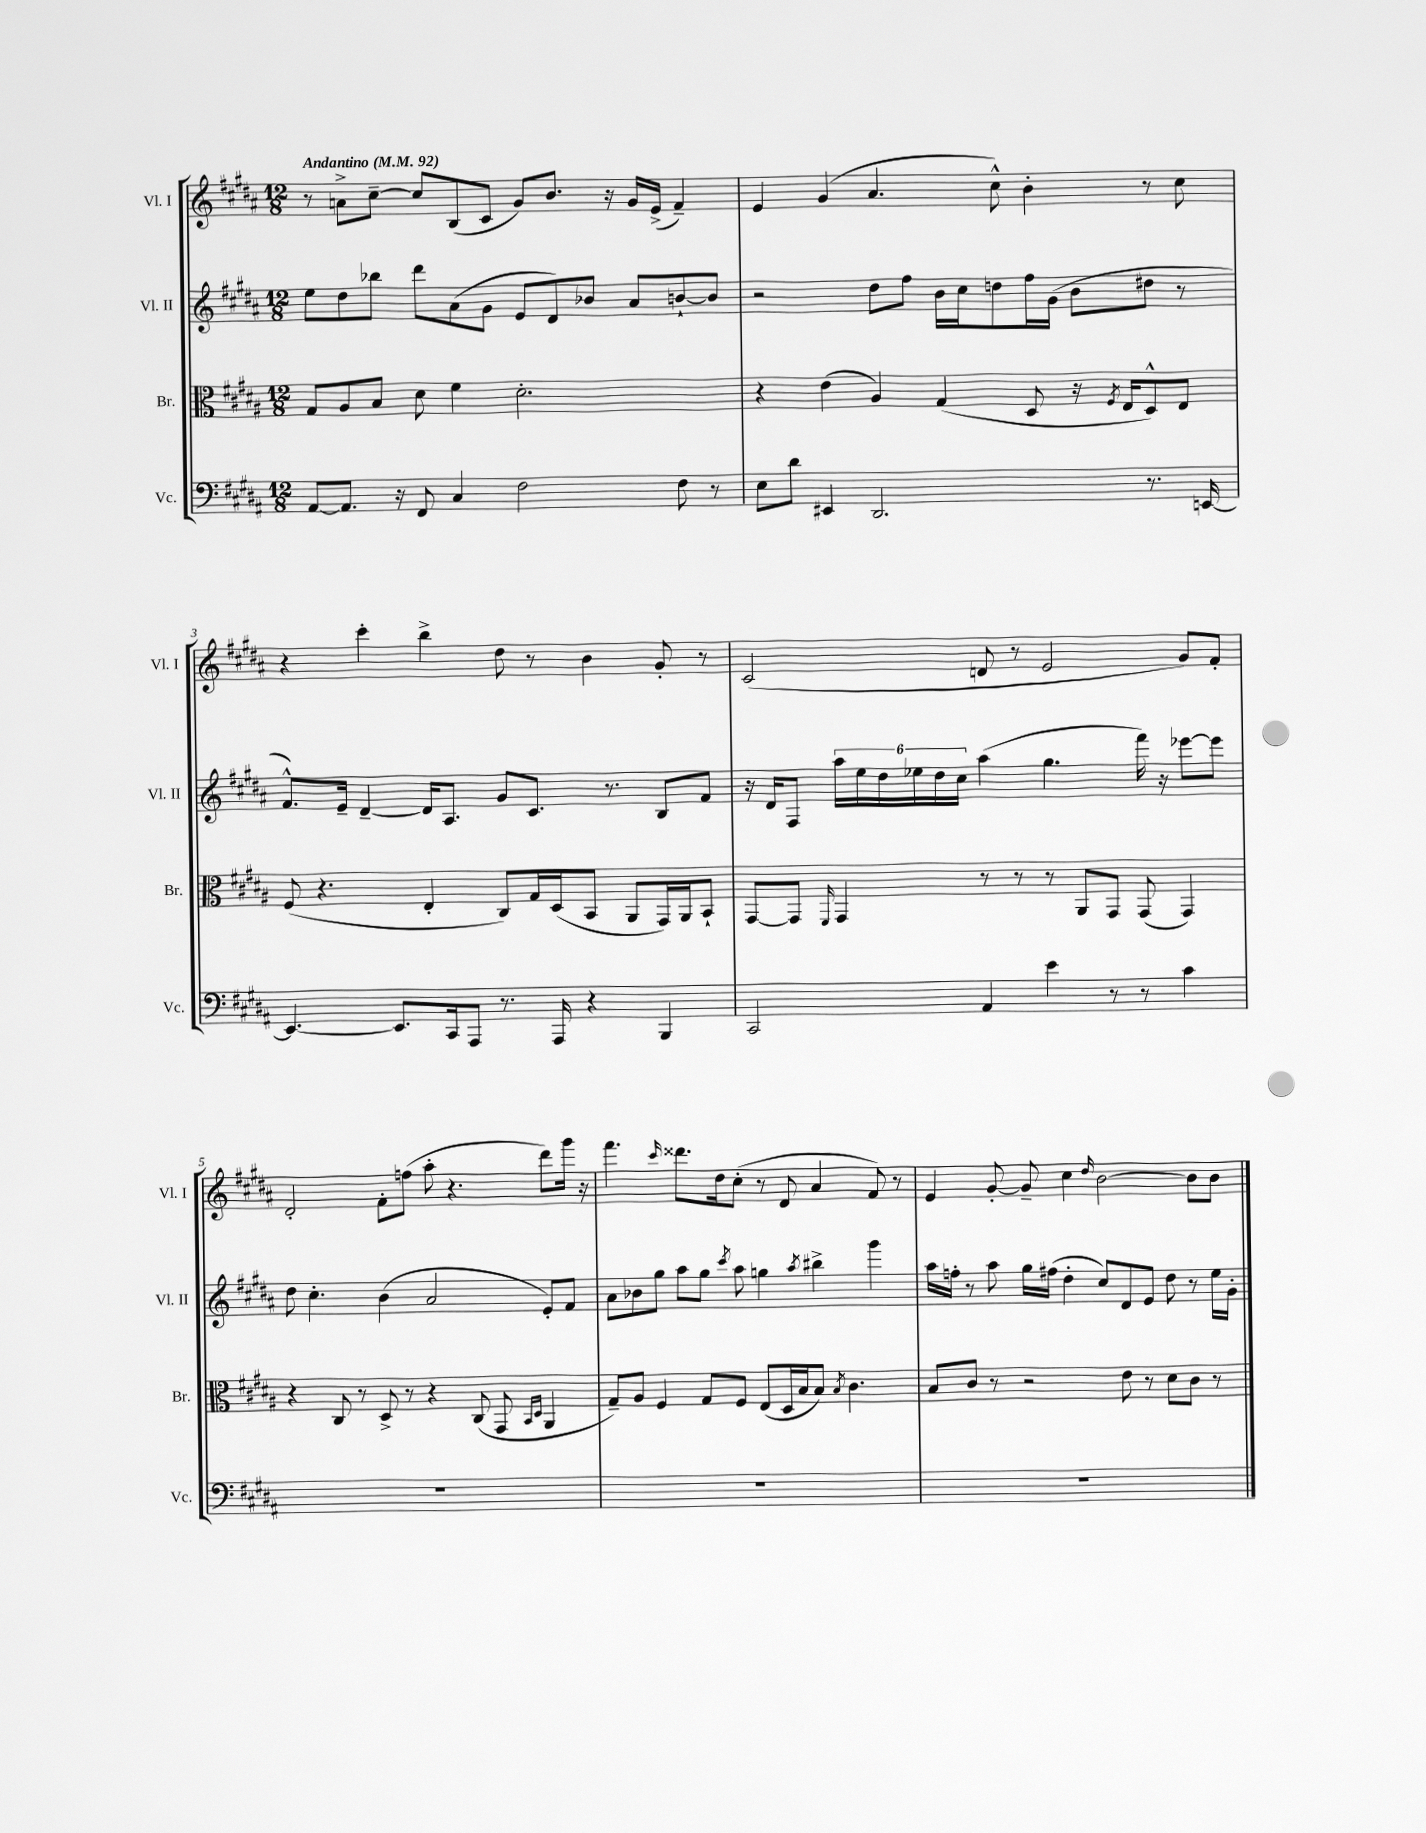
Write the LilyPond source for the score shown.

<<
\new StaffGroup <<
\new Staff = "s0" \with { instrumentName = "Vl. I" shortInstrumentName = "Vl. I" } {
    \clef treble \key b \major \numericTimeSignature \time 12/8 \tempo "Andantino" 4 = 92
    \autoBeamOff r8 a'8[-> cis''8]~-- cis''8[ b8( cis'8] gis'8[) b'8.] r16 gis'16[ e'16]->( fis'4--) |
    e'4 gis'4( ais'4. cis''8-^) b'4-. r8 cis''8 |
    r4 cis'''4-. b''4-> dis''8 r8 b'4 gis'8-. r8 |
    cis'2( d'8 r8 e'2 gis'8[) fis'8]-. |
    dis'2-. fis'8[-. f''8]( ais''8-. r4. dis'''8[) gis'''16] r16 |
    fis'''4. \grace { cis'''16 } disis'''8.[ dis''16 cis''8]-.( r8 dis'8 ais'4 fis'8) r8 |
    e'4 gis'8~-. gis'8-- cis''4 \grace { dis''16 } b'2~ b'8[ b'8] \bar "|." |
}
\new Staff = "s1" \with { instrumentName = "Vl. II" shortInstrumentName = "Vl. II" } {
    \clef treble \key b \major \numericTimeSignature \time 12/8
    \autoBeamOff e''8[ dis''8 bes''8] dis'''8[ ais'8( gis'8] e'8[ dis'8) bes'8] ais'8[ b'8~-! b'8] |
    r2 dis''8[ fis''8] b'16[ cis''16 d''8 fis''16 gis'16]( b'8[ dis''8] r8 |
    fis'8.[-^) e'16]-- dis'4~-- dis'16[ ais8.] gis'8[ cis'8.] r8. b8[ fis'8] |
    r16 dis'16[ fis8] \tuplet 6/4 { ais''16[ e''16 dis''16 ees''16 dis''16 cis''16] } ais''4( gis''4. fis'''16) r16 ees'''8[~ ees'''8] |
    dis''8 cis''4.-. b'4( ais'2 e'8[-.) fis'8] |
    ais'8[ bes'8 gis''8] ais''8[ gis''8] \acciaccatura { cis'''8 } ais''8 g''4 \acciaccatura { ais''8 } bis''4-> gis'''4 |
    ais''16[ f''16]-. r8 ais''8 gis''16[ fis''16]( dis''4-. cis''8[) dis'8 e'8] dis''8 r8 e''16[ gis'16]-. \bar "|." |
}
\new Staff = "s2" \with { instrumentName = "Br." shortInstrumentName = "Br." } {
    \clef alto \key b \major \numericTimeSignature \time 12/8
    \autoBeamOff gis8[ ais8 b8] dis'8 fis'4 dis'2.-. |
    r4 e'4( ais4) gis4( dis8 r16 \acciaccatura { fis8 } e16[ dis8-^) e8] |
    fis8( r4. e4-. cis8[) gis16 dis16( b,8] ais,8[ gis,16) ais,16 b,8]-! |
    gis,8[~ gis,8] \grace { fis,16 } gis,4 r8 r8 r8 ais,8[ gis,8] gis,8( gis,4) |
    r4 cis8 r8 dis8-> r8 r4 cis8( gis,8 \grace { b,16[ dis16] } ais,4 |
    gis8[--) ais8] fis4 gis8[ fis8] e8[( dis16 b16 b8]) \acciaccatura { b8 } cis'4. |
    b8[ cis'8] r8 r2 e'8 r8 dis'8[ cis'8] r8 \bar "|." |
}
\new Staff = "s3" \with { instrumentName = "Vc." shortInstrumentName = "Vc." } {
    \clef bass \key b \major \numericTimeSignature \time 12/8
    \autoBeamOff ais,8[~ ais,8.] r16 fis,8 cis4 fis2 fis8 r8 |
    e8[ dis'8] eis,4 dis,2. r8. e,16~ |
    e,4.~ e,8.[ cis,16 ais,,8] r8. ais,,16 r4 b,,4 |
    cis,2 ais,4 e'4 r8 r8 cis'4 |
    R1. |
    R1. |
    R1. \bar "|." |
}
>>
>>
